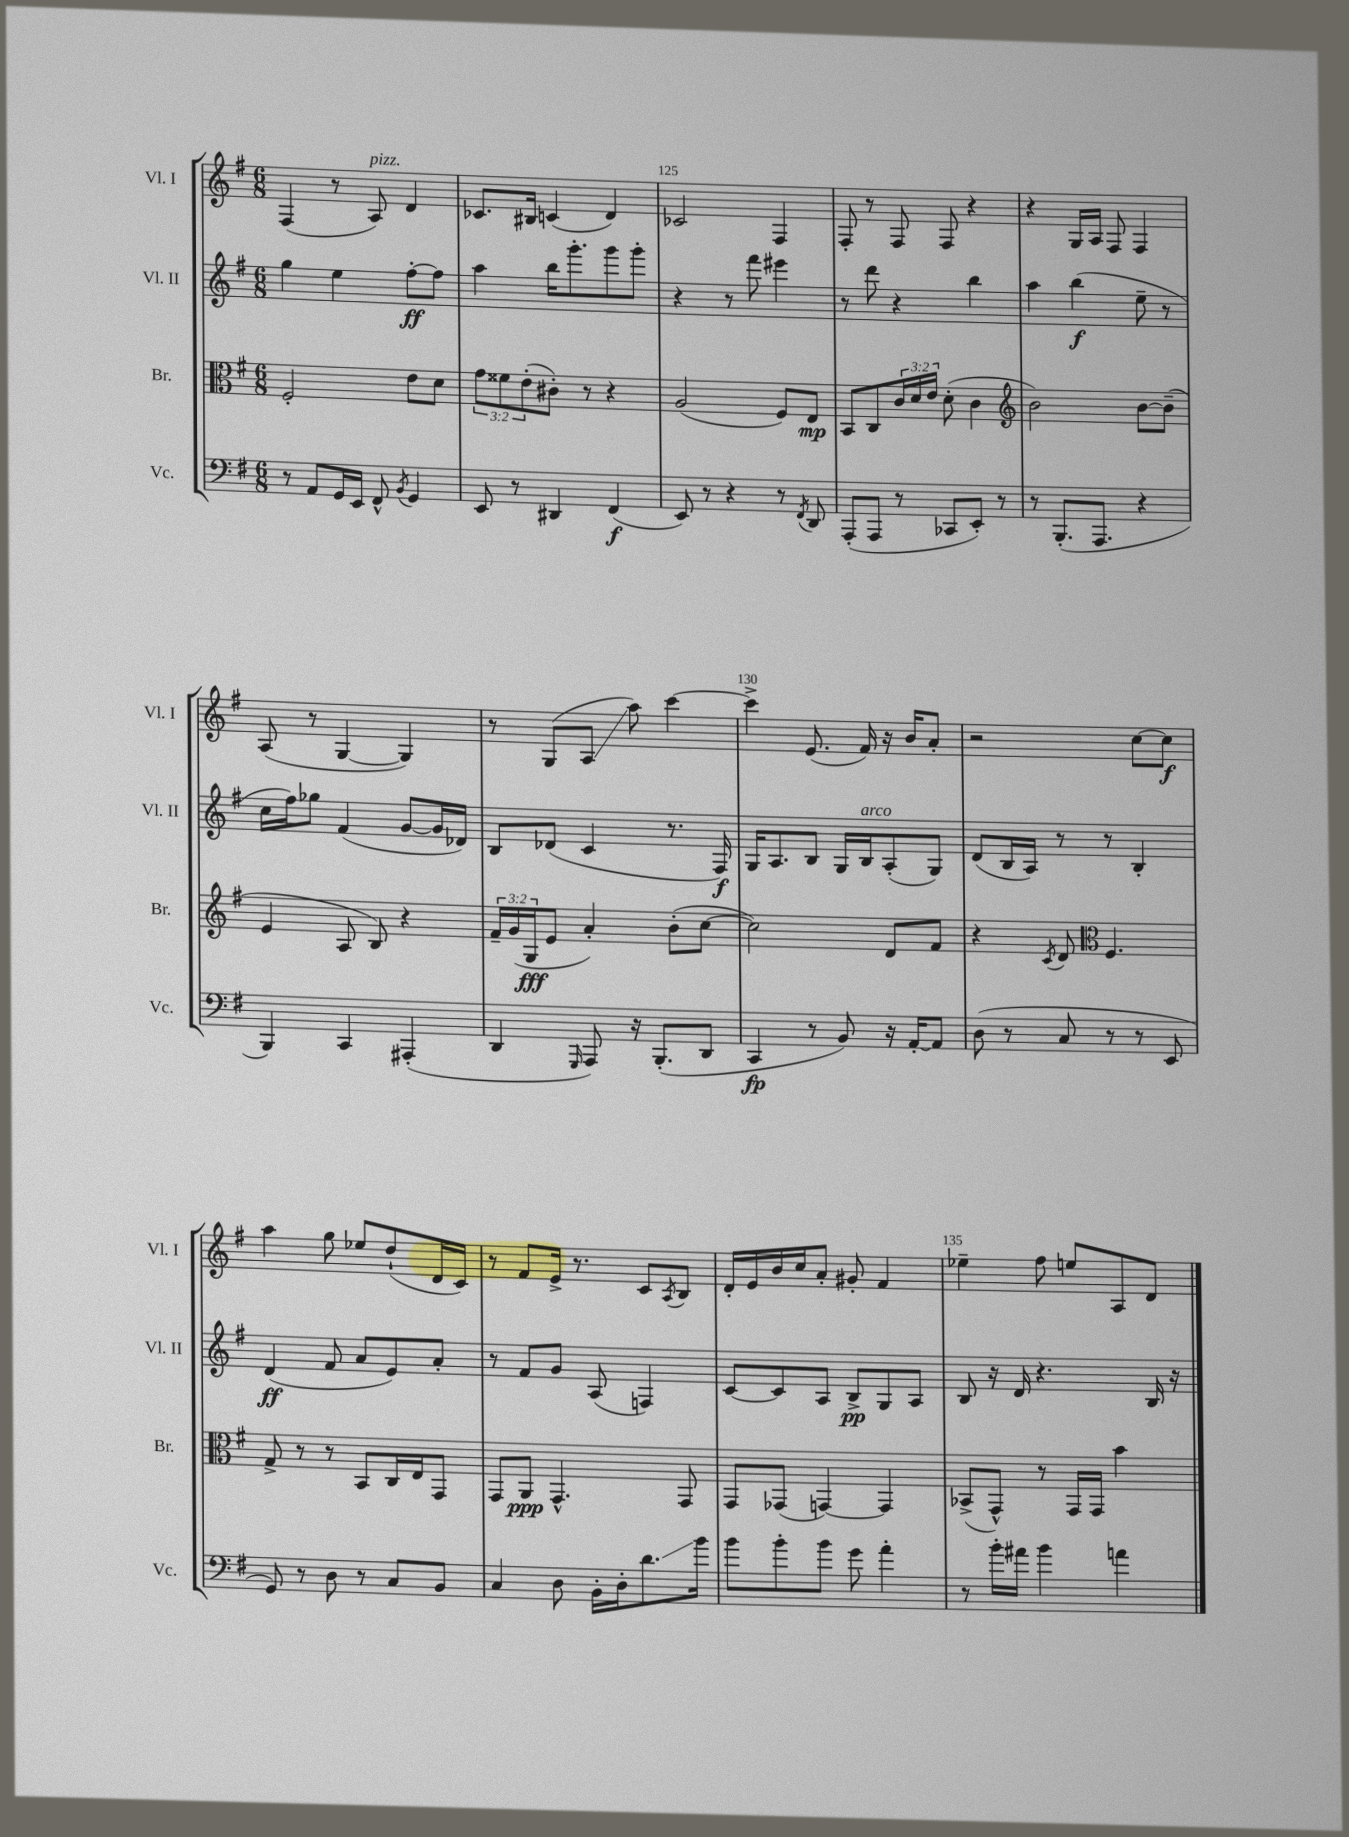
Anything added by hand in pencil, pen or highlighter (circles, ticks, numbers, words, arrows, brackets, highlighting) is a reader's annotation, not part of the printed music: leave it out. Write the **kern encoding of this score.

**kern	**kern	**kern	**kern
*staff4	*staff3	*staff2	*staff1
*clefF4	*clefC3	*clefG2	*clefG2
*k[f#]	*k[f#]	*k[f#]	*k[f#]
*M6/8	*M6/8	*M6/8	*M6/8
8r	2F#'/	4gg\	(4F#/
8AA/L	.	.	.
16GG/L	.	4ee\	8r
16EE/JJ	.	.	.
8FF#^^/	.	.	8A/)
8qBB/	.	.	.
4GG/	8e\L	[8ff#'\L	4d/
.	8d\J	8ff#\]J	.
=	=	=	=
8EE/	12g\L	4aa\	8.c-/L
.	12f##\	.	.
8r	.	.	.
.	(12e'\	.	.
.	.	.	16B#/Jk
4DD#/	8c#'\J)	16bb\LK	(4c/
.	.	8.ggg'\	.
.	8r	.	.
(4FF#/	4r	8ggg\	4d/)
.	.	8ggg'\J	.
=	=	=	=
8EE/)	(2A/	4r	2c-/
8r	.	.	.
4r	.	8r	.
.	.	8fff#\	.
8r	8F#/L)	4eee#\	4F#/
8qFF#/	.	.	.
8DD/	8E/J	.	.
=	=	=	=
(8AAA'/L	8BB/L	8r	8F#'/
8AAA/J	8C/	8ddd\	8r
8r	24c/L	4r	8F#/
.	24d/	.	.
.	24e/JJ	.	.
8CC-/L	(8d'\	.	8F#/
8EE'/J)	4c\	4bb\	4r
8r	.	.	.
=	=	=	=
*	*clefG2	*	*
8r	2b\)	4aa\	4r
(8.BBB'/L	.	.	.
.	.	(4bb\	16G/LL
8.AAA/J	.	.	16A/JJ
.	.	.	8F#/
4r	[8b\L	8ee~\	4F#/
.	(8b~\]J	8r	.
=	=	=	=
4BBB/)	4e/	16cc\LL	(8A/
.	.	16ff#\J)	.
.	.	8gg-\J	8r
4CC/	8A/	(4f#/	[4G/
.	8B/)	.	.
(4AAA#'/	4r	[8g/L	4G/])
.	.	16g/]L	.
.	.	16d-/JJ)	.
=	=	=	=
4DD/	24f#~/LL	8B/L	8r
.	(24g/	.	.
.	24G/J	.	.
.	8e/J	(8d-/J	(8G/L
16qqGGG/	.	.	.
8AAA/)	4a'/)	4c/	8A/J
16r	.	.	8aa\)
(8.BBB'/L	.	.	.
.	(8b'\L	8.r	[4ccc\
8DD/J	[8cc\J	.	.
.	.	16F#/)	.
=	=	=	=
4CC/	2cc\])	16G/LK	4ccc^\]
.	.	8.A/	.
8r	.	8B/J	(8.e/
8BB/)	.	16G/LL	.
.	.	16B/J	16f#/)
16r	8d/L	(8A'/	16r
[16AA'/LK	.	.	16b/LK
8AA/]J	8f#/J	8G/J)	8a'/J
=	=	=	=
(8D\	4r	(8d/L	2r
8r	.	16B/L	.
.	.	16A/JJ)	.
.	8qc/	.	.
8C/	8d/	8r	.
*	*clefC3	*	*
8r	4.F#/	8r	.
8r	.	4B'/	[8cc\L
8EE/	.	.	8cc\]J
=	=	=	=
8GG/)	8G^/	(4d/	4aa\
8r	8r	.	.
8D\	8r	8f#/	8gg\
8r	8BB/L	8a/L	8ee-/L
8C/L	16C/L	8e/)	(8dd`/
.	16E/J	.	.
8BB/J	8GG/J	8a'/J	16d/L
.	.	.	16c/JJ)
=	=	=	=
4C/	8GG/L	8r	8r
.	8AA/J	8f#/L	8f#/L
8D\	4.GG^^/	8g/J	16e^/Jk
.	.	.	8.r
16BB'\LL	.	(8A/	.
16D'\J	.	.	.
8.d\	.	4F/)	8c/L
.	.	.	8qA/
.	8GG/	.	8B/J
16b\Jk	.	.	.
=	=	=	=
8b\L	8GG/L	[8c/L	16d'/LL
.	.	.	16e/
8b'\	(8GG-/J	8c/]	16b/
.	.	.	16cc/J
8b\J	[4GG/)	8A/J	8a'/J
8g\	.	8B^/L	8g#'/
4a'\	4GG/]	8G/	4f#/
.	.	8A/J	.
=	=	=	=
8r	(8BB-^/L	8B/	4ee-~\
16b'\LL	8GG^^/J)	16r	.
16a#\JJ	.	16d/	.
4b\	8r	4.r	8ff#\
.	16GG/LL	.	8ee/L
.	16GG/JJ	.	.
4a\	4b\	.	8A/
.	.	16B/	8d/J
.	.	16r	.
==	==	==	==
*-	*-	*-	*-
